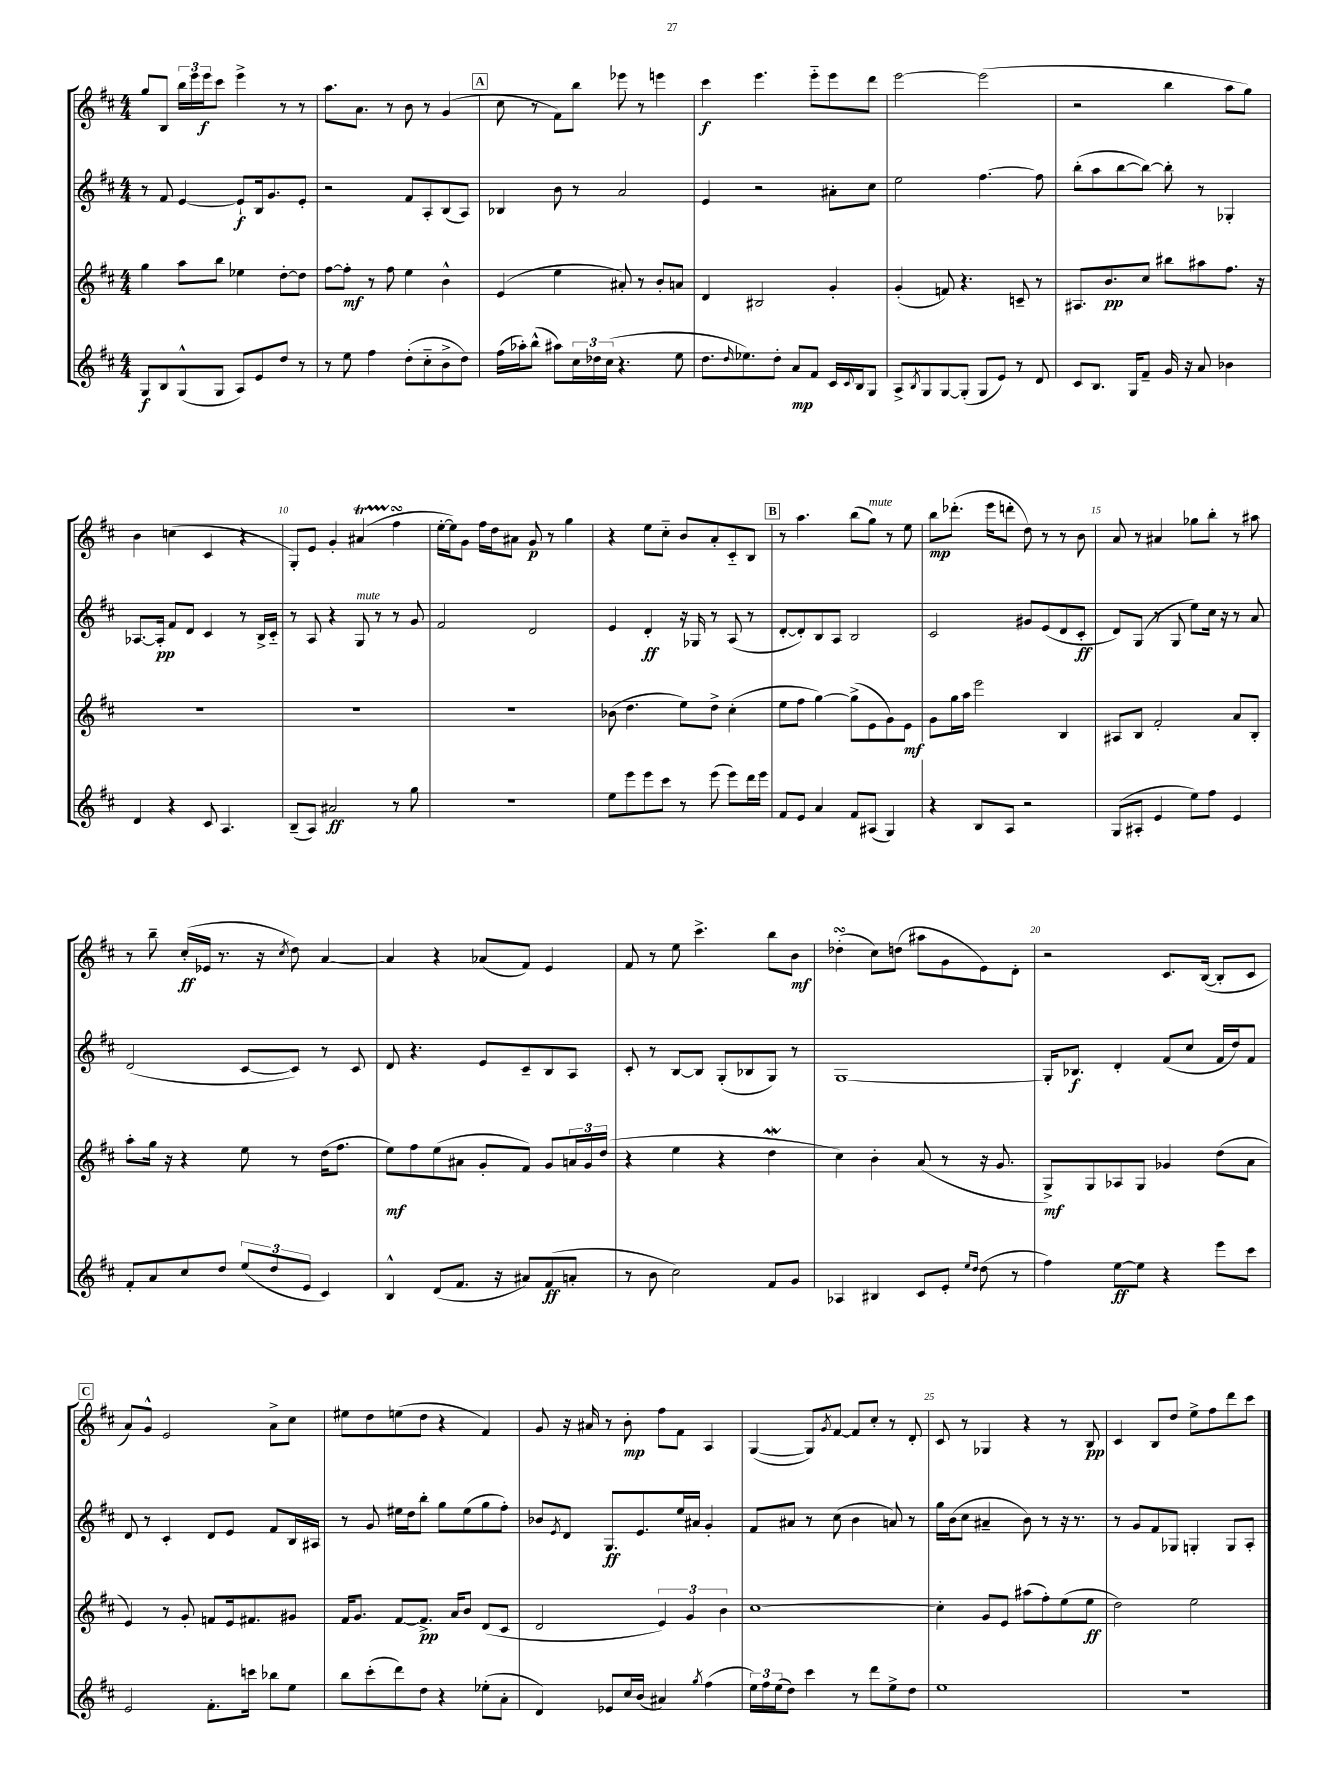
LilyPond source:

<<
\new StaffGroup <<
\new Staff = "s0" {
    \clef treble \key d \major \numericTimeSignature \time 4/4
    g''8 b8 \tuplet 3/2 { b''16 e'''16 e'''16\f } cis'''8 e'''4-> r8 r8 |
    a''8. a'8. r8 b'8 r8 g'4( |
    \mark \markup { \box "A" } cis''8 r8 fis'8) b''8 ees'''8 r8 e'''4 |
    cis'''4\f e'''4. e'''8-_ e'''8 d'''8 |
    e'''2~ e'''2( |
    r2 b''4 a''8 g''8) |
    b'4 c''4( cis'4 r4 |
    g8-.) e'8 g'4-. ais'4\startTrillSpan( fis''4\turn\stopTrillSpan |
    e''16~-. e''16) g'8 fis''16 d''16 ais'8 g'8\p r8 g''4 |
    r4 e''8 cis''8-_ b'8 a'8-. cis'8-_ b8 |
    \mark \markup { \box "B" } r8 a''4. b''8( g''8^\markup { \italic "mute" }) r8 e''8 |
    b''8\mp des'''8.-.( e'''16 d'''8-. d''8) r8 r8 b'8 |
    a'8 r8 ais'4 ges''8 b''8-. r8 ais''8 |
    r8 b''8-- cis''16-.\ff( ees'16 r8. r16 \acciaccatura { cis''8 } d''8) a'4~ |
    a'4 r4 aes'8( fis'8) e'4 |
    fis'8 r8 e''8 cis'''4.-> b''8 b'8\mf |
    des''4-.\turn( cis''8) d''8( ais''8 g'8 e'8) d'8-. |
    r2 cis'8. b16~( b8-. cis'8 |
    \mark \markup { \box "C" } a'8) g'8-^ e'2 a'8-> cis''8 |
    eis''8 d''8 e''8( d''8 r4 fis'4) |
    g'8 r16 ais'16 r8 b'8-.\mp fis''8 fis'8 a4 |
    g4~( g8) \acciaccatura { g'8 } fis'8~ fis'8 cis''8-. r8 d'8-. |
    cis'8 r8 ges4 r4 r8 b8\pp |
    cis'4 b8 d''8 e''8-> fis''8 d'''8 cis'''8 \bar "|." |
}
\new Staff = "s1" {
    \clef treble \key d \major \numericTimeSignature \time 4/4
    r8 fis'8 e'4~ e'8-!\f b16 g'8. e'8-. |
    r2 fis'8 a8-. b8( a8) |
    \mark \markup { \box "A" } bes4 b'8 r8 a'2 |
    e'4 r2 ais'8-. cis''8 |
    e''2 fis''4.~ fis''8 |
    b''8-.( a''8 b''8~ b''8~) b''8-. r8 ges4-. |
    aes8.~ aes16-.\pp fis'8 d'8 cis'4 r8 b16-> cis'16-_ |
    r8 a8 r4 g8^\markup { \italic "mute" } r8 r8 g'8 |
    fis'2 d'2 |
    e'4 d'4-.\ff r16 ges16 r8 a8( r8 |
    \mark \markup { \box "B" } d'8~-. d'8-.) b8 a8 b2 |
    cis'2 gis'8 e'8( d'8 cis'8-.\ff |
    d'8) g8( r8 g8 e''8) cis''16 r16 r8 a'8 |
    d'2( cis'8~ cis'8) r8 cis'8 |
    d'8 r4. e'8 cis'8-- b8 a8 |
    cis'8-. r8 b8~ b8 g8-.( bes8 g8) r8 |
    g1~ |
    g16-. bes8.\f d'4-. fis'8( cis''8 fis'16 d''16) fis'8 |
    \mark \markup { \box "C" } d'8 r8 cis'4-. d'8 e'8 fis'8 b16 ais16 |
    r8 g'8 eis''16 d''16 b''8-. g''8 eis''8( g''8 fis''8-.) |
    bes'8 \acciaccatura { e'8 } d'8 g8.\ff e'8. e''16 ais'16 g'4-. |
    fis'8 ais'8 r8 cis''8( b'4 a'8) r8 |
    g''16 b'16( cis''8 ais'4-- b'8) r8 r16 r8. |
    r8 g'8 fis'8 ges8 g4-. g8 a8-. \bar "|." |
}
\new Staff = "s2" {
    \clef treble \key d \major \numericTimeSignature \time 4/4
    g''4 a''8 b''8 ees''4 d''8~-. d''8 |
    fis''8~ fis''8-.\mf r8 fis''8 e''4 b'4-^ |
    \mark \markup { \box "A" } e'4( e''4 ais'8-.) r8 b'8-. a'8 |
    d'4 bis2 g'4-. |
    g'4-.( f'8) r4. c'8-- r8 |
    ais8. b'8.\pp cis''8 bis''8 ais''8 fis''8. r16 |
    R1 |
    R1 |
    R1 |
    bes'8( d''4. e''8) d''8-> cis''4-.( |
    \mark \markup { \box "B" } e''8 fis''8 g''4~) g''8->( e'8 g'8) e'8\mf |
    g'8 g''16 a''16 e'''2 b4 |
    ais8 b8 fis'2-. a'8 b8-. |
    a''8-. g''16 r16 r4 e''8 r8 d''16( fis''8. |
    e''8\mf) fis''8 e''8( ais'8 g'8-. fis'8) g'8 \tuplet 3/2 { a'16 g'16 d''16( } |
    r4 e''4 r4 d''4\mordent |
    cis''4) b'4-. a'8( r8 r16 g'8. |
    g8->\mf) g8 aes8 g8 ges'4 d''8( a'8 |
    \mark \markup { \box "C" } e'4) r8 g'8-. f'8 e'16 fis'8. gis'8 |
    fis'16 g'8. fis'8~ fis'8.->\pp a'16 b'8 d'8( cis'8 |
    d'2 \tuplet 3/2 { e'4) g'4 b'4 } |
    cis''1~ |
    cis''4-. g'8 e'8 ais''8( fis''8-.) e''8( e''8\ff |
    d''2) e''2 \bar "|." |
}
\new Staff = "s3" {
    \clef treble \key d \major \numericTimeSignature \time 4/4
    g8\f b8 g8-^( g8 a8) e'8 d''8 r8 |
    r8 e''8 fis''4 d''8-.( cis''8-_ b'8-> d''8) |
    \mark \markup { \box "A" } fis''16( aes''16-.) b''8-^( ais''8) \tuplet 3/2 { cis''16 des''16 cis''16( } r4. e''8 |
    d''8. \grace { d''16 } ees''8.) d''8-. a'8\mp fis'8 cis'16 \appoggiatura { cis'8 } b16 g8 |
    a8-> \acciaccatura { b8 } g8 g8~ g8-.( g8 e'8) r8 d'8 |
    cis'8 b8. g16 fis'8-- g'16 r16 a'8 bes'4 |
    d'4 r4 cis'8 a4. |
    b8--( a8) ais'2\ff r8 g''8 |
    r1 |
    e''8 e'''8 e'''8 cis'''8 r8 e'''8( e'''8) d'''16 e'''16 |
    \mark \markup { \box "B" } fis'8 e'8 a'4 fis'8 ais8( g4) |
    r4 b8 a8 r2 |
    g8( ais8-. e'4 e''8) fis''8 e'4 |
    fis'8-. a'8 cis''8 d''8 \tuplet 3/2 { e''8( d''8 e'8 } cis'4) |
    b4-^ d'8( fis'8. r16 ais'8) fis'8\ff( a'8-. |
    r8 b'8 cis''2) fis'8 g'8 |
    aes4 bis4 cis'8 e'8-. \grace { e''16 d''16 } d''8( r8 |
    fis''4) e''8~\ff e''8 r4 e'''8 cis'''8 |
    \mark \markup { \box "C" } e'2 fis'8.-. c'''16 bes''8 e''8 |
    b''8 cis'''8-.( d'''8) d''8 r4 ees''8-.( a'8-. |
    d'4) ees'8 cis''16 b'16( ais'4) \acciaccatura { g''8 } fis''4( |
    \tuplet 3/2 { e''16) fis''16 e''16( } d''8) cis'''4 r8 d'''8 e''8-> d''8 |
    e''1 |
    R1 \bar "|." |
}
>>
>>
\layout { \context { \Score currentBarNumber = #3 \override BarNumber.break-visibility = ##(#f #t #t) barNumberVisibility = #(every-nth-bar-number-visible 5) } }
